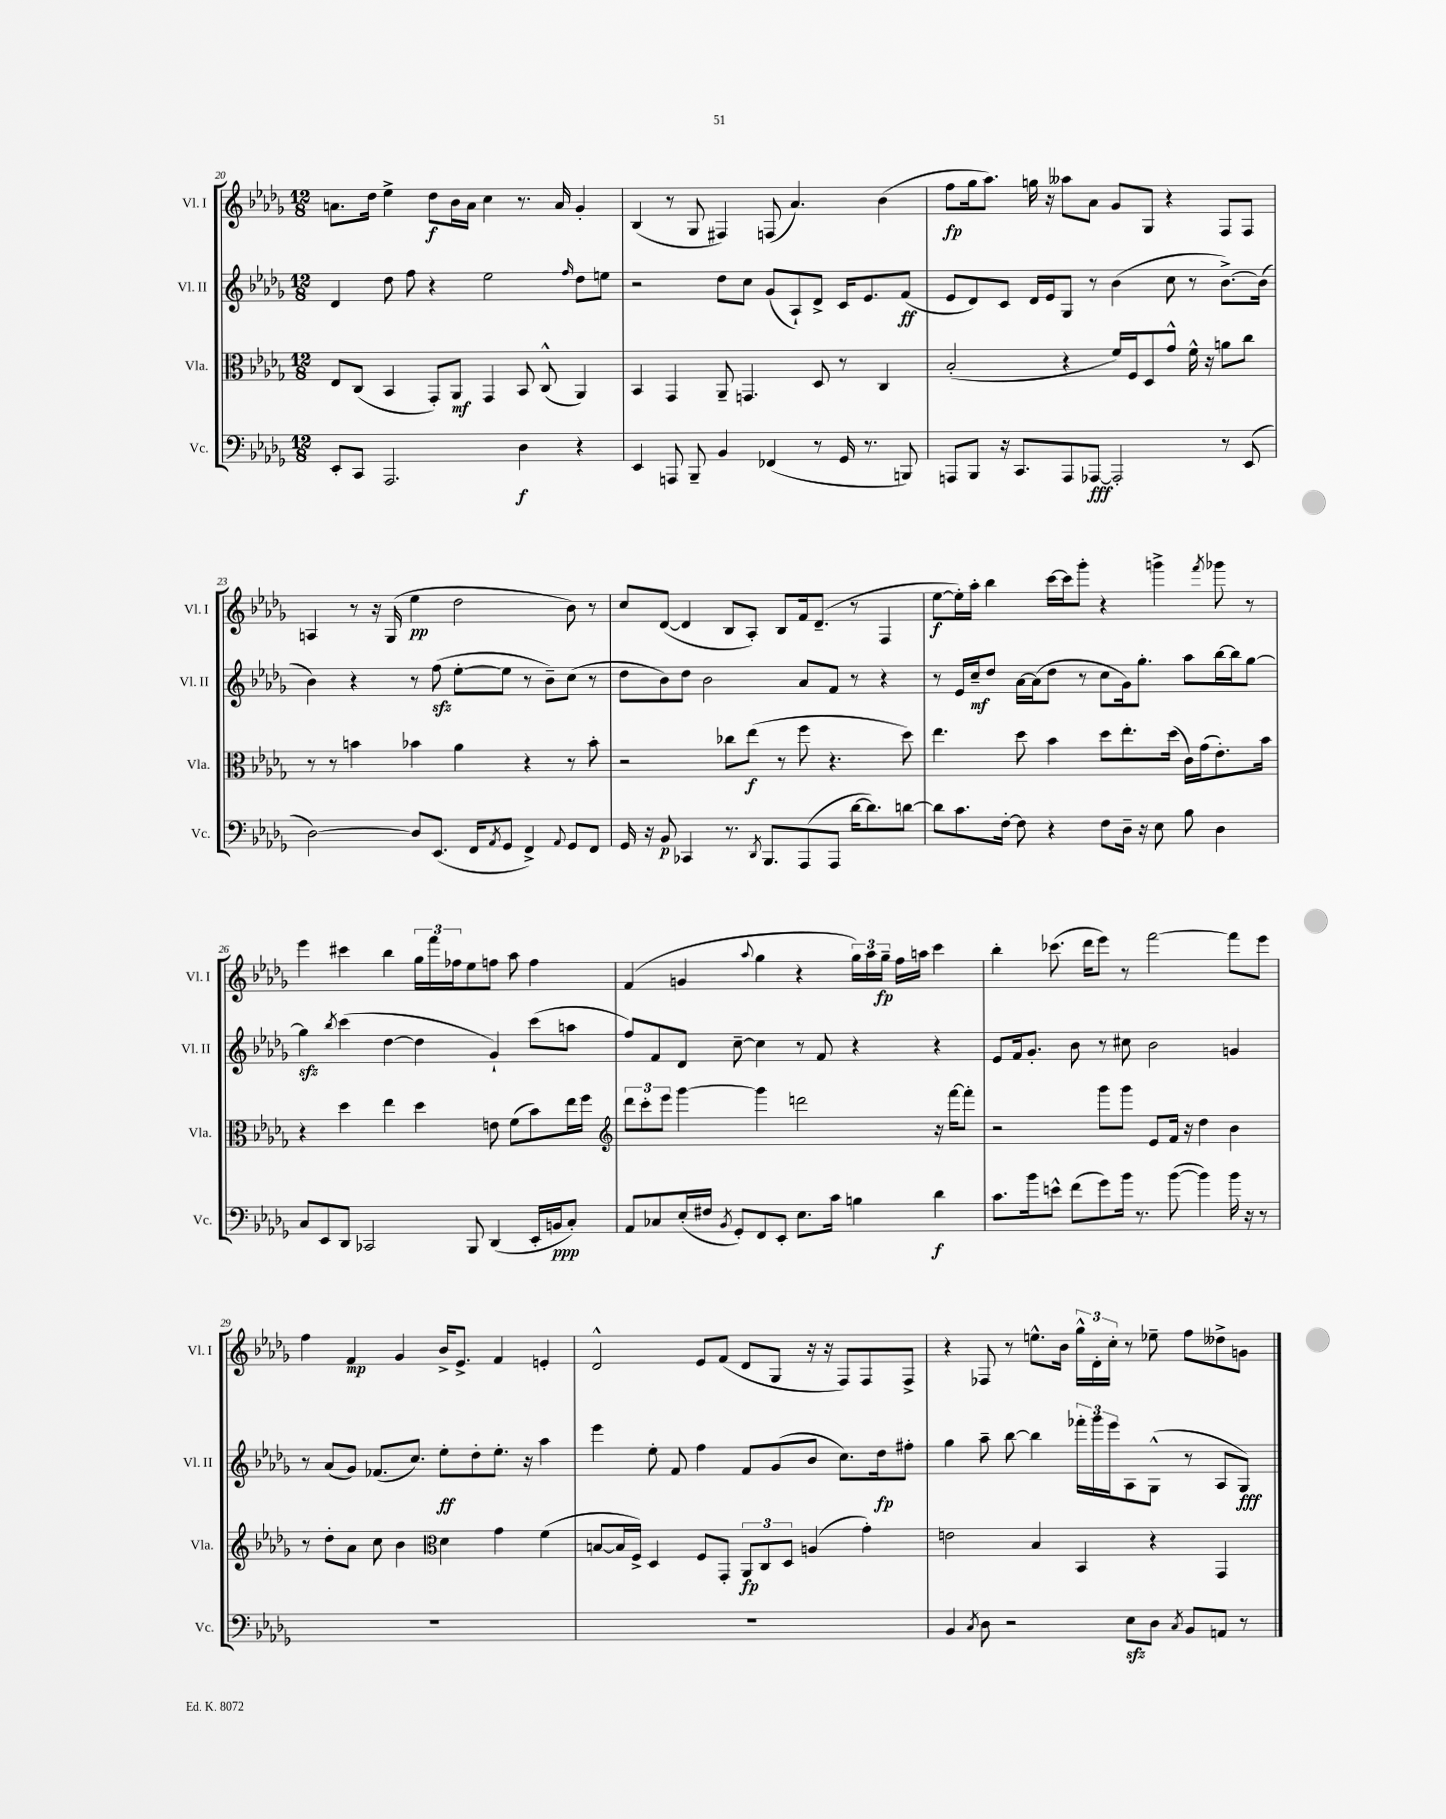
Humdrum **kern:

**kern	**kern	**kern	**kern
*staff4	*staff3	*staff2	*staff1
*clefF4	*clefC3	*clefG2	*clefG2
*k[b-e-a-d-g-]	*k[b-e-a-d-g-]	*k[b-e-a-d-g-]	*k[b-e-a-d-g-]
*M12/8	*M12/8	*M12/8	*M12/8
8EE-'	8E-	4d-	8.a
8CC	(8C	.	.
.	.	.	16dd-
2.AAA-	4BB-	8dd-	4ee-^
.	.	8ff	.
.	8GG-')	4r	8dd-
.	8AA-	.	16b-
.	.	.	16a
.	4GG-	2ee-	4cc
4D-	8BB-	.	8.r
.	(8C^^	.	.
.	.	.	16a
.	.	16qqff	.
4r	4AA-)	8dd-	4g-'
.	.	8ee	.
=	=	=	=
4EE-	4BB-	2r	(4B-
8AAA	4GG-	.	8r
8BBB-~	.	.	8G-
4BB-	8AA-~	8dd-	4F#)
.	4.GG	8cc	.
(4FF-	.	(8g-	(8F
.	.	8A-`)	4.a-)
8r	8D-	8d-^	.
16GG-	8r	16c	.
8.r	.	8.e-	.
.	4C	.	(4b-
8BBB)	.	(8f	.
=	=	=	=
8AAA	(2B-'	8e-	8ff
8BBB-	.	8d-)	16gg-
.	.	.	8.aa-)
16r	.	8c	.
8.CC	.	.	.
.	.	16d-	16gg
.	.	16e-	16r
8AAA	4r	8G-	8aa--
[8AAA-	.	8r	8a-
2AAA-']	16f)	(4b-	8g-
.	16F	.	.
.	8D-	.	8G-
.	8g-^^	8cc	4r
.	16f^^	8r	.
.	16r	.	.
8r	8a	[8.b-^)	8F
(8EE-	8cc	.	8F
.	.	(16b-]	.
=	=	=	=
[2D-)	8r	4b-)	4A
.	8r	.	.
.	4b	4r	8r
.	.	.	16r
.	.	.	(16G-
8D-]	4b-	8r	4ee-
(8.EE-	.	(8ff	.
.	4a-	[8ee-'	2dd-
16FF	.	.	.
8qAA-	.	.	.
8GG-	.	8ee-]	.
4FF^)	4r	8r	.
.	.	8b-~)	.
8qqAA-	.	.	.
8GG-	8r	(8cc	8b-)
8FF	8b-'	8r	8r
=	=	=	=
16GG-	2r	8dd-	8cc
16r	.	.	.
8BB-	.	8b-)	([8d-
4CC-	.	8dd-	4d-]
.	.	2b-	.
8.r	8cc-	.	8B-
.	(8ee-	.	8A-')
8qDD-	.	.	.
8.BBB-	.	.	.
.	8r	.	8B-
(8AAA-	8ff	8a-	16f
.	.	.	(8.d-~
8AAA-	4.r	8f	.
[16d-	.	8r	8r
8.d-])	.	.	.
.	.	4r	4F
[8d	8dd-)	.	.
=	=	=	=
8d]	4.ee-	8r	[8ee-
8.c	.	16e-	16ee-'])
.	.	16cc~	16aa-'
.	.	8dd-	4bb-
[16F'	.	.	.
8F]	8dd-	[16a-	.
.	.	(16a-]	.
4r	4b-	8dd-	[16ccc
.	.	.	16ccc]
.	.	8r	8ggg-'
8F	8dd-	8cc	4r
16D-~	8.ee-'	16g-)	.
16r	.	8.gg-'	.
8E-	.	.	4ggg^
.	(16dd-	.	.
8B-	16c)	8aa-	.
.	(16g-	.	.
.	.	.	8qfff
4D-	8.e-')	[16bb-	8ggg-
.	.	16bb-]	.
.	.	[8gg-	8r
.	16b-	.	.
=	=	=	=
8C	4r	4gg-]	4eee-
8EE-	.	.	.
.	.	8qbb-	.
8DD-	4dd-	(4ccc	4ccc#
2CC-	.	.	.
.	4ee-	[4dd-	4bb-
.	4dd-	4dd-]	24gg-
.	.	.	24fff
.	.	.	24ff-
8BBB-	.	.	8ee-
(4DD-	8e	4g-`)	8ff
.	(8f	.	8aa-
16EE-'	8b-)	(8ccc	4ff
16BB	.	.	.
8C')	16ee-	8aa	.
.	16ff	.	.
=	=	=	=
*	*clefG2	*	*
8AA-	12ddd-	8ff)	(4f
.	12ccc'	.	.
8C-	.	8f	.
.	12eee-	.	.
(16E-'	[4ggg-	8d-	4g
16F#	.	.	.
8qBB-	.	.	.
8GG-')	.	[8cc~	.
.	.	.	8qqaa-
8FF	4ggg-]	4cc]	4gg-
8EE-'	.	.	.
8.E-	2ddd	8r	4r
.	.	8f	.
16c	.	.	.
4B	.	4r	24gg-)
.	.	.	24aa-
.	.	.	24gg-~
.	.	.	16ff
.	.	.	16aa
4d-	16r	4r	4ccc
.	[16fff	.	.
.	8fff']	.	.
=	=	=	=
8.c	2r	8e-	4bb-'
.	.	16f	.
16b-	.	8.g-'	.
8e^^	.	.	(8.ccc-
(8f	.	8b-	.
.	.	.	16ddd-
8g-)	8ggg-	8r	8eee-)
16b-	8ggg-	8cc#	8r
8.r	.	.	.
.	8e-	2b-	[2fff
([8b-	16f	.	.
.	16r	.	.
4b-])	4dd-	.	.
16b-	4b-	4g	8fff]
16r	.	.	.
8r	.	.	8eee-
=	=	=	=
1.r	8r	8r	4ff
.	8dd-'	(8a-	.
.	8a-	8g-)	4f
.	8cc	(8.f-	.
.	4b-	.	4g-
.	.	8.cc)	.
*	*clefC3	*	*
.	4d-	8ee-'	16b-^
.	.	.	8.e-^
.	.	8dd-'	.
.	4g-	8.ee-'	4f
.	.	16r	.
.	(4f	4aa-	4e'
=	=	=	=
1.r	[8B	4eee-	2d-^^
.	16B]	.	.
.	16F^)	.	.
.	4D-	8ee-'	.
.	.	8f	.
.	8F	4ff	8e-
.	8GG-'	.	(8f
.	12AA-	8f	8d-
.	12C	.	.
.	.	(8g-	8G-
.	12D-	.	.
.	(4A	8b-	16r
.	.	.	16r
.	.	8.cc)	8F)
.	4g-')	.	8F
.	.	16dd-	.
.	.	8ff#'	8F^
=	=	=	=
4BB-	2e	4gg-	4r
8qC	.	.	.
8D-	.	8aa-~	8F-
2r	.	[8bb-	8r
.	4B-	4bb-]	8.ee^^
.	.	.	16b-
.	4BB-	24fff-'	24gg-^^
.	.	24ggg-	24d-'
.	.	24eee-	24cc'
8E-	.	8A-	8r
8D-	4r	(8G-^^	8ee-~
8qC	.	.	.
8BB-	.	8r	8ff
8AA	4GG-	8A-	8dd--^
8r	.	8G-)	8g
==	==	==	==
*-	*-	*-	*-
